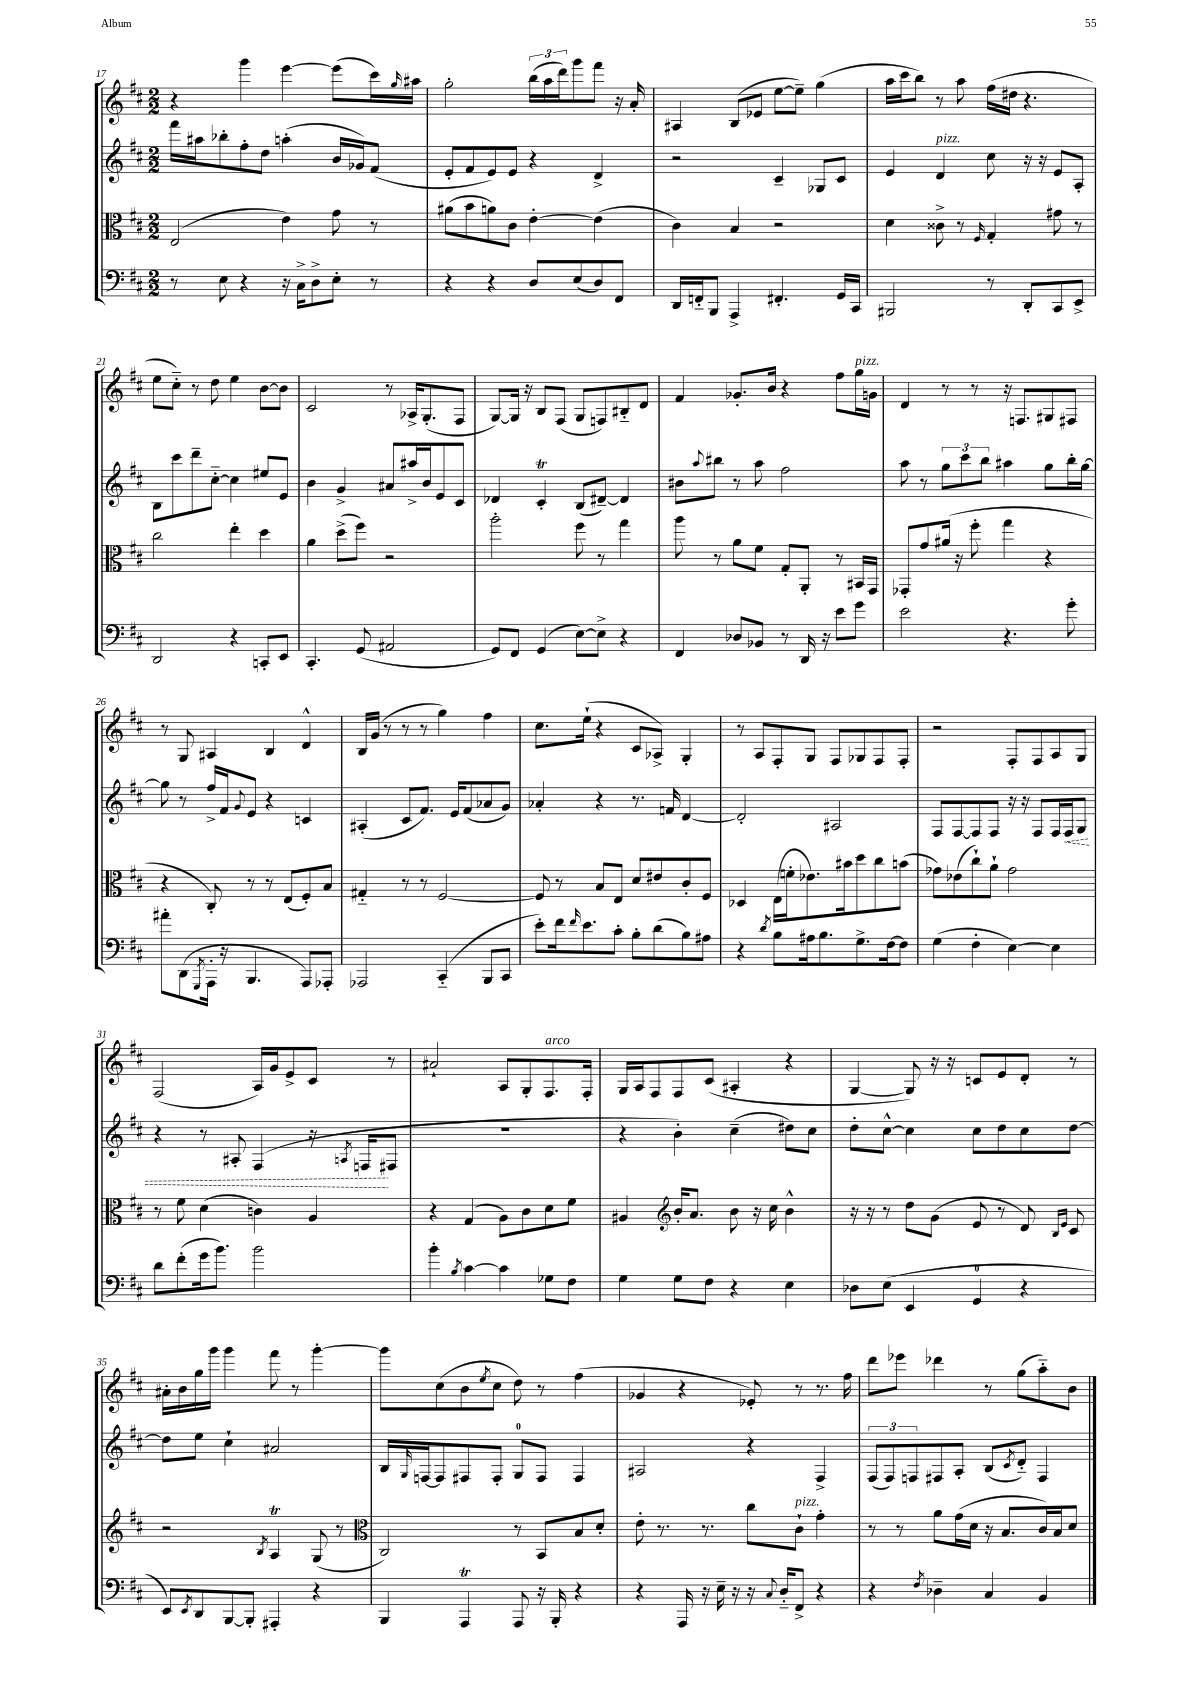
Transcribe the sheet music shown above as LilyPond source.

<<
\new StaffGroup <<
\new Staff = "s0" {
    \clef treble \key d \major \numericTimeSignature \time 2/2
    r4 g'''4 e'''4~ e'''8( cis'''16) \grace { g''16 } ais''16 |
    g''2-. \tuplet 3/2 { b''16( a''16 d'''16) } g'''8 fis'''8 r16 a'16-. |
    ais4 b8( ees'8 e''8~ e''8--) g''4( |
    a''16 cis'''16 b''8) r8 a''8 fis''16( dis''16 r4. |
    e''8 cis''8-_) r8 d''8 e''4 b'8~ b'8 |
    cis'2 r8 aes16-> g8.-.( fis8 |
    g8~) g16 r16 b8 fis8( g8 f8) bis8-_ d'8 |
    fis'4 ges'8.-. b'16 r4 fis''8 g''16^\markup { \italic "pizz." } g'16 |
    d'4 r8 r8 r16 f8. gis8 fis8 |
    r8 g8 ais4 b4 d'4-^ |
    b16 g'16( r8 r8 r8 g''4) fis''4 |
    cis''8. e''16-!( r4 cis'8 aes8->) g4-. |
    r8 a8 fis8-. g8 fis8 ges8 fis8 fis8-. |
    r2 fis8-. fis8 a8 g8 |
    fis2( a16) g'16 e'8-> cis'8 r8 |
    ais'2-! a8 g8-. fis8.^\markup { \italic "arco" } fis16-. |
    g16 a16 fis8 fis8 cis'8( ais4-. r4 |
    g4~ g8) r16 r16 c'8 e'8 d'8-. r8 |
    ais'16-. b'16 g''16 g'''16 g'''4 fis'''8 r8 g'''4~-. |
    g'''8 cis''8( b'8 \acciaccatura { e''8 } cis''8 d''8) r8 fis''4( |
    ges'4 r4 ees'8-.) r8 r8. fis''16 |
    d'''8 ees'''8 des'''4 r8 g''8( a''8-_) b'8 \bar "|." |
}
\new Staff = "s1" {
    \clef treble \key d \major \numericTimeSignature \time 2/2
    fis'''16 ais''16 bes''8-. fis''8-. d''8 a''4-.( b'16 ges'16) fis'8( |
    e'8-. fis'8 e'8) e'8 r4 d'4-> |
    r2 cis'4-- ges8 cis'8 |
    e'4 d'4^\markup { \italic "pizz." } cis''8 r16 r16 e'8 a8-. |
    b8 cis'''8 d'''8-- cis''8~-_ cis''4 eis''8 e'8 |
    b'4 g'4-> ais'8 ais''16-> b'16 e'8 cis'8 |
    des'4 cis'4-.\trill b8( dis'8~--) dis'4 |
    bis'8 \appoggiatura { a''8 } bis''8 r8 a''8 fis''2 |
    a''8 r8 \tuplet 3/2 { g''8 cis'''8 b''8 } ais''4 g''8 b''16-. g''16~ |
    g''8 r8 fis''16-> fis'16 \appoggiatura { g'8 } e'8 r4 c'4 |
    ais4-.( cis'8 fis'8.) e'16 fis'8( aes'8 g'8) |
    aes'4-. r4 r8. f'16 d'4~ |
    d'2-. ais2 |
    fis8 fis8~ fis8 fis8 r16 r16 fis8 fis16 \once \override Hairpin.style = #'dashed-line fis16\< g8 |
    r4 r8 ais8-. fis4( r16 \acciaccatura { a8 } f16\! fis8 |
    R1 |
    r4 b'4-.) cis''4--( dis''8) cis''8 |
    d''8-. cis''8~-^ cis''4 cis''8 d''8 cis''8 d''8~ |
    d''8 e''8 cis''4-! ais'2 |
    b16 \grace { g16 } f16~ f8 fis8 fis8-. g8-0 fis8 fis4 |
    ais2 r4 fis4-> |
    \tuplet 3/2 { fis8( fis8) f8 } fis8 a8-. b8( \acciaccatura { cis'8 } d'8-_) fis4 \bar "|." |
}
\new Staff = "s2" {
    \clef alto \key d \major \numericTimeSignature \time 2/2
    e2( e'4) g'8 r8 |
    ais'8( b'8 a'8) cis'8 e'4~-. e'4( |
    cis'4) b4 r2 |
    d'4 cisis'8-> r8 \grace { fis16 } g4-. gis'8 r8 |
    cis''2 e''4-. d''4 |
    a'4 d''8->( fis''8) r2 |
    a''2-. fis''8 r8 g''4 |
    a''8 r8 a'8 fis'8 g8-. a,8-. r8 bis,16 g,16 |
    ges,8-. g'8 ais'16( r16 fis''8-. g''4 r4 |
    r4 cis8-.) r8 r8 e8( fis8-.) b8 |
    gis4-_ r8 r8 fis2~ |
    fis8 r8 b8 e8 d'8 eis'8 cis'8-. fis8 |
    des4 e16( f'16-. ees'8.) bis'16 d''8 cis''8 b'8( |
    ges'8) ees'8( cis''8-!) a'8-! ges'2 |
    r8 fis'8 d'4( c'4) a4 |
    r4 g4( a8) cis'8 d'8 fis'8 |
    ais4 \clef treble b'16-. a'8. b'8 r16 cis''16 b'4-^ |
    r16 r16 r8 d''8 g'8( e'8 r8 d'8) \grace { b16 e'16 } cis'8 |
    r2 \acciaccatura { b8 } a4\trill g8( r8 |
    \clef alto cis2) r8 b,8 b8 d'8-. |
    e'8-. r8. r8. cis''8 cis'8-!^\markup { \italic "pizz." } g'4-. |
    r8 r8 a'8 g'16( d'16 r16 b8. cis'16) b16 d'8 \bar "|." |
}
\new Staff = "s3" {
    \clef bass \key d \major \numericTimeSignature \time 2/2
    r8 e8 r4 r16 cis16-> d8-> e8-. r8 |
    r4 r4 d8 e8( d8) fis,8 |
    d,16 f,16-_ b,,8 a,,4-> fis,4.-. g,16 cis,16 |
    bis,,2 r8 d,8-. cis,8 e,8-> |
    d,2 r4 c,8-. e,8 |
    cis,4.-. g,8( ais,2 |
    g,8) fis,8 g,4( e8~) e8-> r4 |
    fis,4 des8 bes,8 r8 d,16 r16 e'8 g'8 |
    e'2 r4. g'8-. |
    ais'8-. d,8( \acciaccatura { g,,8 } a,,16-. r16 b,,4. a,,8) aes,,8-. |
    aes,,2 cis,4-_( b,,8 cis,8 |
    e'8-.) fis'16 \grace { fis'16 } e'8. cis'8-. b8-. d'8( b8) ais8 |
    r4 \acciaccatura { d'8 } b8 ais16 b8. g8.-> fis16~ fis8 |
    g4( fis4-. e4~) e4 |
    d'8 fis'8-.( g'16 b'8.) b'2 |
    b'4-. \acciaccatura { b8 } cis'4~ cis'4 ges8 fis8 |
    g4 g8 fis8 r4 e4 |
    des8 e8( e,4 g,4-0 r4 |
    e,8) \acciaccatura { e,8 } d,8 b,,8~ b,,8-. ais,,4-. r4 |
    b,,4 a,,4\trill a,,8 r16 b,,16-. r4 |
    r4 a,,16 r16 e16-- r16 r16 \appoggiatura { cis8 } d16-_ fis,8-> r4 |
    r4 \acciaccatura { fis8 } des4-- cis4 b,4 \bar "|." |
}
>>
>>
\layout { \context { \Score currentBarNumber = #17 } }
